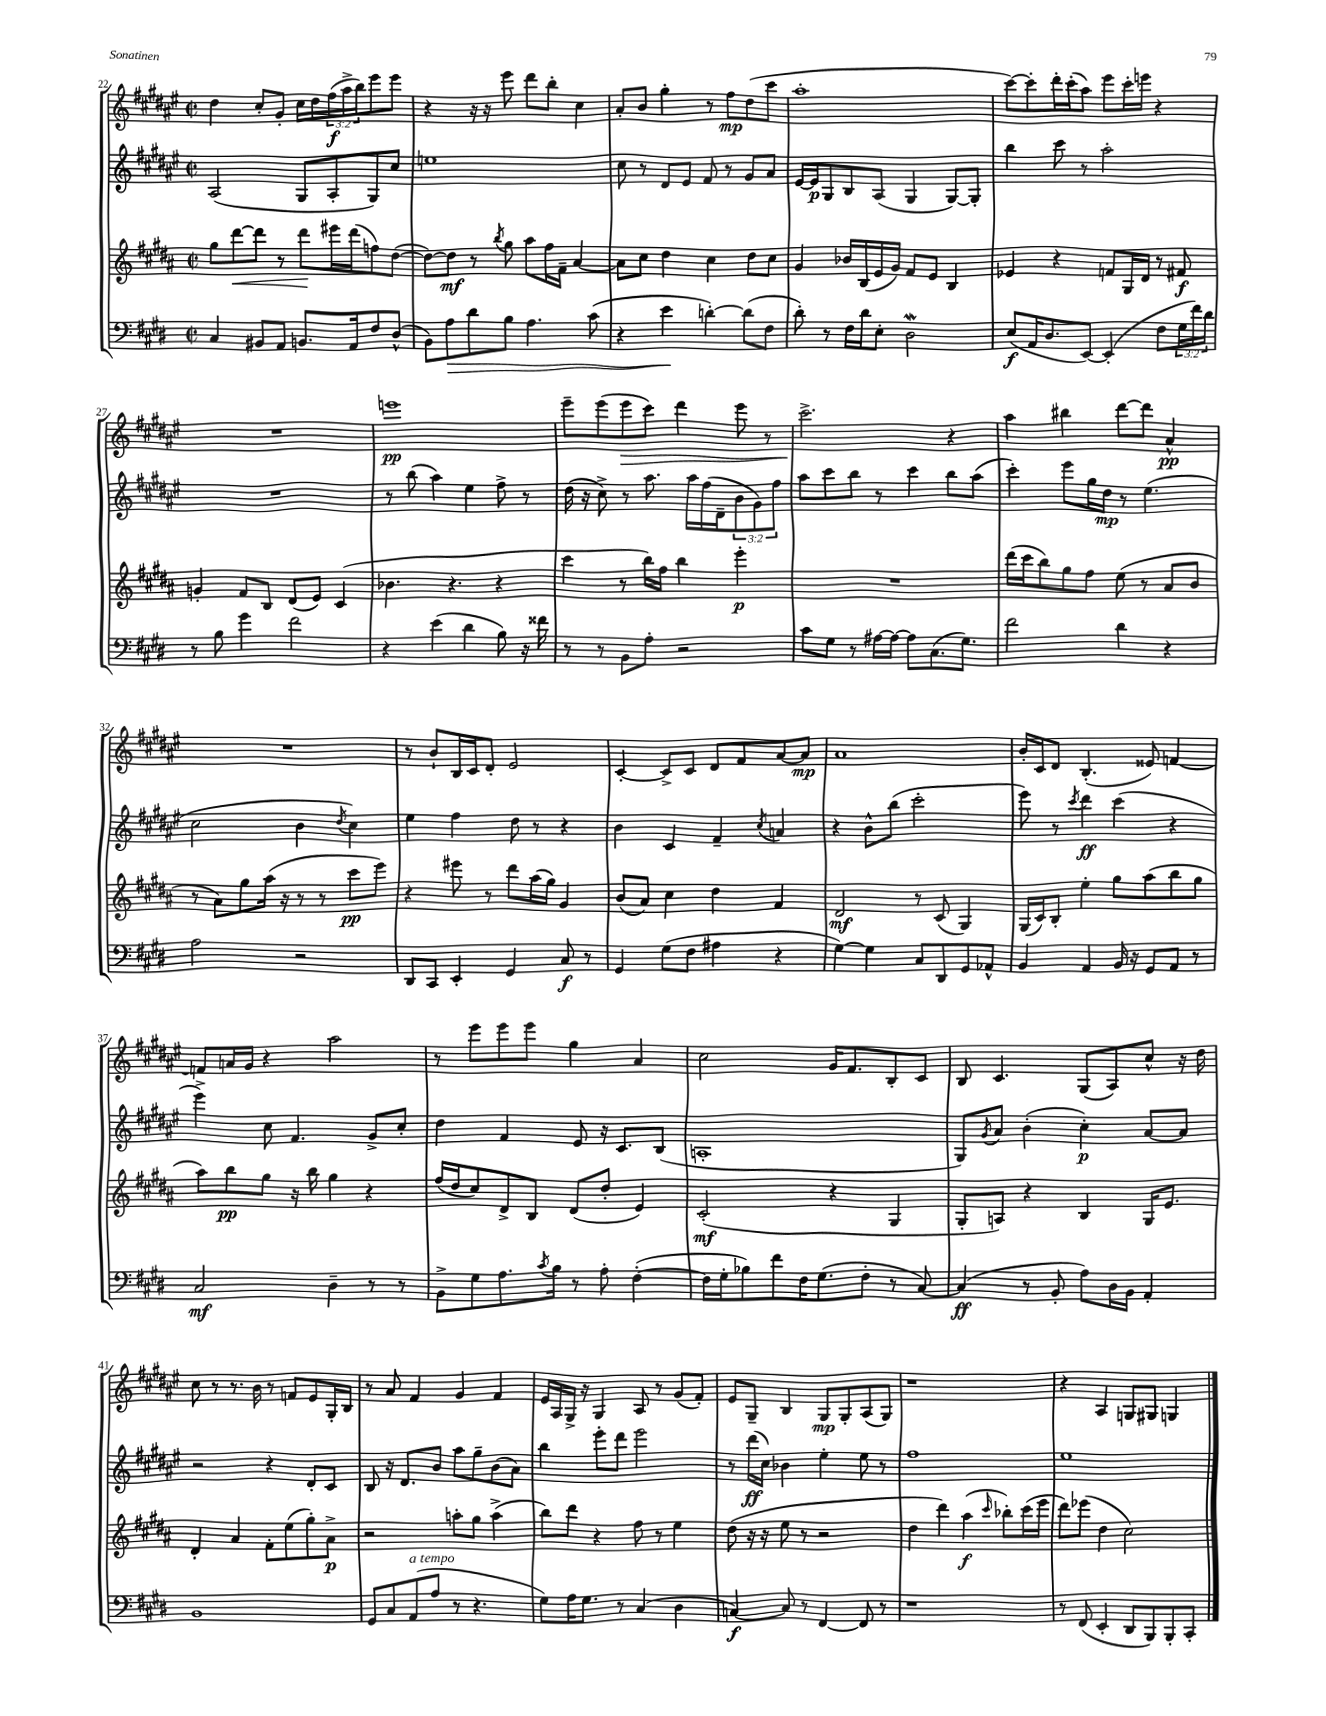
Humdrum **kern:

**kern	**kern	**kern	**kern
*staff4	*staff3	*staff2	*staff1
*clefF4	*clefG2	*clefG2	*clefG2
*k[f#c#g#d#]	*k[f#c#g#d#a#]	*k[f#c#g#d#a#e#]	*k[f#c#g#d#a#e#]
*M2/2	*M2/2	*M2/2	*M2/2
*met(c|)	*met(c|)	*met(c|)	*met(c|)
4C#	8gg#	(2A#	4dd#
.	[8ddd#	.	.
8BB#	8ddd#]	.	8cc#'
8AA	8r	.	8g#'
8.BB	8ddd#	8G#	16cc#
.	.	.	16dd#
.	16eee#	8A#'	(24ff#
.	.	.	24aa#^
16AA	(16ddd#	.	.
.	.	.	24bb)
8F#	8ff)	8G#)	8eee#
(8D#^^	([8dd#	8cc#	8eee#
=	=	=	=
8BB)	8dd#_)	1ee	4r
8A	8dd#]	.	.
8d#	8r	.	16r
.	.	.	16r
.	8qbb	.	.
8B	8gg#	.	8eee#
4.A	8aa#	.	8ddd#
.	16ff#	.	8bb'
.	16f#~	.	.
.	[4a#	.	4cc#
(8c#	.	.	.
=	=	=	=
4r	8a#]	8cc#	8a#'
.	8cc#	8r	8b
4e	4dd#	8d#	4gg#'
.	.	8e#	.
[4d')	4cc#	8f#	8r
.	.	8r	8ff#
(8d]	8dd#	8g#	(8dd#
8F#	8cc#	8a#	8ccc#
=	=	=	=
8d#')	4g#	[16e#	1aa#'
.	.	16e#]	.
8r	.	8G#	.
16F#	16b-	8B	.
16d#	(16B	.	.
8E'	16e	(8A#	.
.	16g#)	.	.
2D#	8f#	4G#	.
.	8e	.	.
.	4B	[8G#)	.
.	.	8G#']	.
=	=	=	=
(8E	4e-	4bb	[8ccc#)
16AA	.	.	8ccc#']
8.D#	.	.	.
.	4r	8ccc#	16ddd#'
.	.	.	(16ccc#'
[8EE)	.	8r	8aa#)
(4EE']	8f	2aa#'	8eee#
.	16G#	.	16ccc#'
.	16d#	.	16eee
8F#	8r	.	4r
24G#	8f#	.	.
24f#)	.	.	.
24d#	.	.	.
=	=	=	=
8r	4g'	1r	1r
8B	.	.	.
4g#	8f#	.	.
.	8B	.	.
2f#	(8d#	.	.
.	8e)	.	.
.	(4c#	.	.
=	=	=	=
4r	4.b-	8r	1eee
.	.	(8bb	.
(4e	.	4aa#)	.
.	4.r	.	.
4d#	.	4ee#	.
8B)	4r	8ff#^	.
16r	.	8r	.
16f##	.	.	.
=	=	=	=
8r	4ccc#	(16dd#	8eee#~
.	.	16r	.
8r	.	8cc#^)	(8eee#
8BB	8r	8r	8eee#
8A'	16bb)	8.aa#	8ccc#)
.	16ff#	.	.
2r	4bb	.	4ddd#
.	.	16aa#	.
.	.	(16ff#	.
.	.	16d#~	.
.	4eee'	12b	8eee#
.	.	12g#)	.
.	.	.	8r
.	.	12ff#	.
=	=	=	=
8c#	1r	8aa#	2.ccc#^
8G#	.	8ccc#	.
8r	.	8bb	.
[16A#	.	8r	.
16A#_	.	.	.
8A#]	.	4ccc#	.
(8.C#	.	.	.
.	.	8bb	4r
8.G#)	.	.	.
.	.	(8aa#	.
=	=	=	=
2f#	(16ddd#	4ccc#')	4aa#
.	16ccc#	.	.
.	8bb)	.	.
.	8gg#	8eee#	4bb#
.	8ff#	16gg#	.
.	.	16dd#	.
4d#	(8ee	8r	[8ddd#
.	8r	(4.ee#	8ddd#]
4r	8a#	.	4a#^^
.	8b	.	.
=	=	=	=
2A	8r	2cc#	1r
.	8a#)	.	.
.	8gg#	.	.
.	(16aa#	.	.
.	16r	.	.
2r	8r	4b	.
.	8r	.	.
.	.	8qdd#	.
.	8ccc#	4cc#)	.
.	8eee)	.	.
=	=	=	=
8DD#	4r	4ee#	8r
8CC#	.	.	8b`
4EE'	8eee#	4ff#	16B
.	.	.	16c#
.	8r	.	8d#'
4GG#	8ddd#	8dd#	2e#
.	(16aa#	8r	.
.	16gg#)	.	.
8C#	4g#	4r	.
8r	.	.	.
=	=	=	=
4GG#	(8b	4b	[4c#'
.	8a#)	.	.
(8G#	4cc#	4c#	8c#^]
8F#	.	.	8c#
4A#	4dd#	4f#~	8d#
.	.	.	8f#
.	.	8qcc#	.
4r	4f#	4a	[8a#
.	.	.	8a#]
=	=	=	=
[4G#)	2d#	4r	1a#
4G#]	.	8b^^	.
.	.	(8bb	.
8C#	8r	2ccc#'	.
8DD#	(8c#	.	.
8GG#	4G#)	.	.
8AA-^^	.	.	.
=	=	=	=
4BB	(16G#	8eee#)	16b'
.	16c#)	.	16c#
.	8B'	8r	8d#
.	.	8qccc#	.
4AA	4ee'	4ddd#	(4.B'
16BB	8gg#	(4ccc#	.
16r	.	.	.
8GG#	(8aa#	.	8e##)
8AA	8bb	4r	[4f
8r	8gg#	.	.
=	=	=	=
2C#	8aa#)	4eee#^)	8f]
.	8bb	.	16a
.	.	.	16g#
.	8gg#	8cc#	4r
.	16r	4.f#	.
.	16bb	.	.
4D#~	4gg#	.	2aa#
8r	4r	8g#^	.
8r	.	8cc#'	.
=	=	=	=
8BB^	(16ff#	4dd#	8r
.	16dd#	.	.
8G#	8cc#)	.	8eee#
8.A	8d#^	4f#	8eee#
.	8B	.	8eee#
8qc#	.	.	.
16B	.	.	.
8r	(8d#	8e#	4gg#
8A'	8dd#'	16r	.
.	.	8.c#	.
([4F#'	4e)	.	4a#
.	.	(8B	.
=	=	=	=
16F#]	(2c#'	1A'	2cc#
16G#'	.	.	.
8B-)	.	.	.
8f#	.	.	.
16F#	.	.	.
(8.G#	.	.	.
.	4r	.	16g#
.	.	.	8.f#
8F#'	.	.	.
8r	4G#	.	8B'
[8C#)	.	.	8c#
=	=	=	=
(4C#]	8G#'	8G#)	8B
.	.	8qg#	.
.	8A)	8a#	4.c#
8r	4r	(4b'	.
8BB'	.	.	.
8A)	4B	4cc#')	(8G#
16D#	.	.	8A#)
16BB	.	.	.
4AA'	16G#	[8a#	8cc#^^
.	8.e	.	.
.	.	8a#]	16r
.	.	.	16dd#
=	=	=	=
1BB	4d#'	2r	8cc#
.	.	.	8r
.	4a#	.	8.r
.	.	.	16b
.	8f#'	4r	8r
.	(8ee	.	8f
.	8gg#')	8d#'	8e#
.	8a#^	8c#	16G#'
.	.	.	16B
=	=	=	=
8GG#	2r	8B	8r
8C#	.	16r	8a#
.	.	8.d#	.
(8AA	.	.	4f#
8A	.	8b	.
8r	8aa'	8aa#	4g#
4.r	8gg#	8gg#~	.
.	(4aa^	(8b	4f#
.	.	8a#)	.
=	=	=	=
8G#)	8bb)	4bb	16e#
.	.	.	16A#
16A	8ddd#	.	16G#^
8.G#	.	.	16r
.	4r	8eee#'	4G#
8r	.	8ddd#	.
(4C#	8ff#	2eee#	8A#
.	8r	.	8r
4D#	4ee	.	(8g#
.	.	.	8f#')
=	=	=	=
[4C)	(8dd#	8r	8e#
.	16r	(16ddd#	8G#~
.	16r	16cc#)	.
8C]	8ee	4b-	4B
8r	8r	.	.
[4FF#	2r	4ee#'	8G#
.	.	.	8G#'
8FF#]	.	8ee#	(8A#
8r	.	8r	8G#)
=	=	=	=
1r	4dd#	1ff#	1r
.	4ddd#)	.	.
.	(4aa#	.	.
.	16qqccc#	.	.
.	8bb-')	.	.
.	(16ccc#	.	.
.	16eee	.	.
=	=	=	=
8r	8ddd#)	1ee#	4r
(8FF#	(8eee-	.	.
4EE'	4dd#	.	4A#
8DD#	2cc#)	.	8G
8BBB)	.	.	8G#
8BBB'	.	.	4G
8CC#'	.	.	.
==	==	==	==
*-	*-	*-	*-
